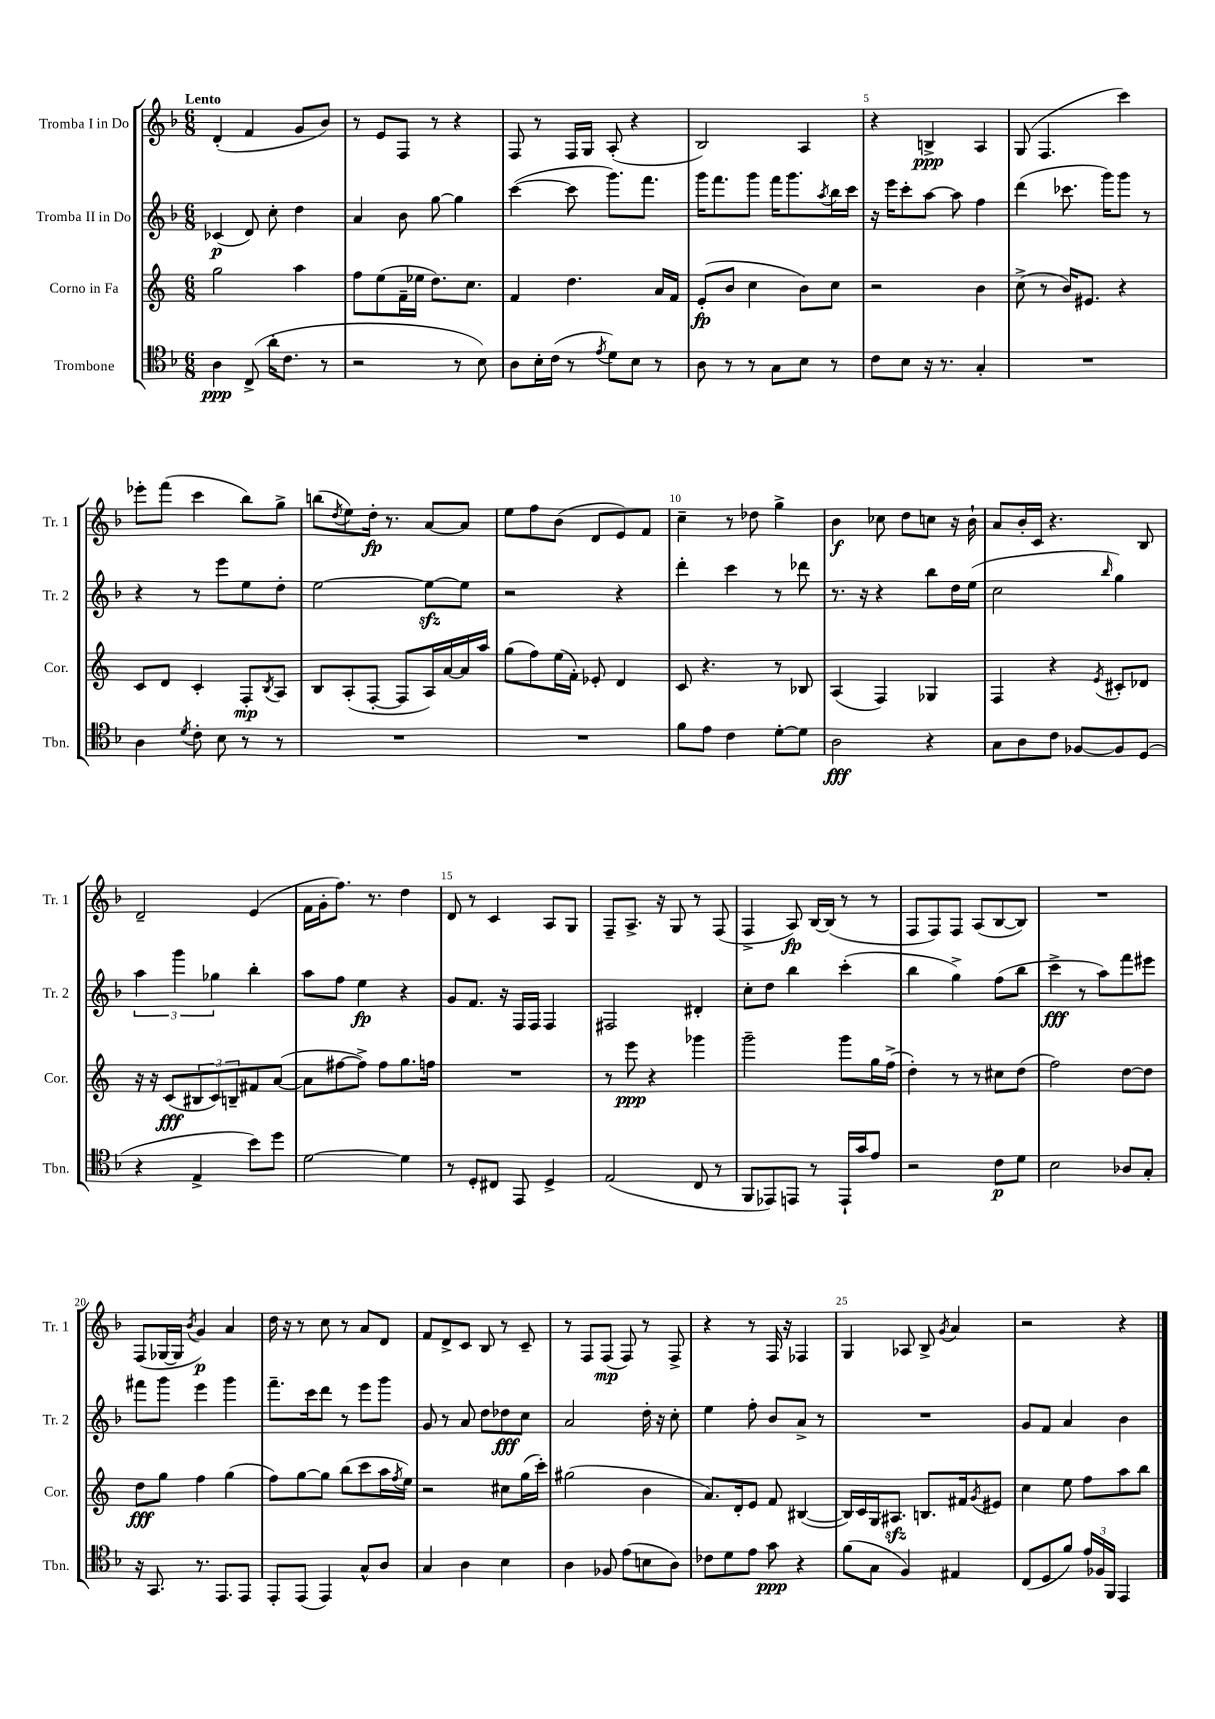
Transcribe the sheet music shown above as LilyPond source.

<<
\new StaffGroup <<
\new Staff = "s0" \with { instrumentName = "Tromba I in Do" shortInstrumentName = "Tr. 1" } {
    \clef treble \key f \major \numericTimeSignature \time 6/8 \tempo "Lento"
    d'4-.( f'4 g'8 bes'8) |
    r8 e'8 f8 r8 r4 |
    f8 r8 f16 g16 a8-.( r4 |
    bes2) a4 |
    r4 b4->\ppp a4 |
    g8( f4. c'''4) |
    ees'''8-. f'''8( c'''4 bes''8) g''8-> |
    b''8( \acciaccatura { d''8 } e''8) d''16-.\fp r8. a'8~ a'8 |
    e''8 f''8 bes'8( d'8 e'8) f'8 |
    c''4-- r8 des''8 g''4-> |
    bes'4\f ces''8 d''8 c''8 r16 bes'16-! |
    a'8 bes'16-. c'16 r4. bes8 |
    d'2-- e'4( |
    f'16 g'16-. f''8.) r8. d''4 |
    d'8 r8 c'4 a8 g8 |
    f8-- a8.-> r16 g8 r8 f8( |
    f4-> a8\fp) bes16~ bes16( r8 r8 |
    f8 f8) f8 a8( bes8~ bes8) |
    R2. |
    f8( ges16~ ges16 \acciaccatura { bes'8 } g'4\p) a'4 |
    d''16 r16 r8 c''8 r8 a'8 d'8 |
    f'8 d'8-> c'8 bes8 r8 c'8-- |
    r8 f8 f8\mp( f8) r8 f8-> |
    r4 r8 f16 r16 fes4 |
    g4 aes8 bes8-> \acciaccatura { g'8 } a'4 |
    r2 r4 \bar "|." |
}
\new Staff = "s1" \with { instrumentName = "Tromba II in Do" shortInstrumentName = "Tr. 2" } {
    \clef treble \key f \major \numericTimeSignature \time 6/8
    ces'4\p( d'8) c''8-. d''4 |
    a'4 bes'8 g''8~ g''4 |
    c'''4~( c'''8 g'''8.) f'''8. |
    g'''16 f'''8. g'''8 f'''16 g'''8. \acciaccatura { a''8 } bes''16 c'''16 |
    r16 e'''16 c'''8-. a''8~ a''8 f''4 |
    d'''4( ces'''8. g'''16) g'''8 r8 |
    r4 r8 e'''8 e''8 d''8-. |
    e''2~ e''8~\sfz e''8 |
    r2 r4 |
    d'''4-. c'''4 r8 des'''8 |
    r8. r16 r4 bes''8 d''16 e''16( |
    c''2 \grace { bes''16 } g''4) |
    \tuplet 3/2 { a''4 g'''4 ges''4 } bes''4-. |
    a''8 f''8 e''4\fp r4 |
    g'8 f'8. r16 f16 f16 f4 |
    fis2 dis'4-. |
    c''8-. d''8 bes''4 c'''4-.( |
    bes''4 g''4->) f''8( bes''8 |
    c'''4->\fff r8 a''8) f'''8 eis'''8 |
    fis'''8 g'''8 e'''4 g'''4 |
    f'''8.-- c'''16 d'''8 r8 e'''8 g'''8 |
    g'8 r8 a'8 d''8 des''8\fff c''8 |
    a'2 d''16-. r16 c''8-. |
    e''4 f''8-. bes'8 a'8-> r8 |
    R2. |
    g'8 f'8 a'4 bes'4 \bar "|." |
}
\new Staff = "s2" \with { instrumentName = "Corno in Fa" shortInstrumentName = "Cor." } {
    \clef treble \key c \major \numericTimeSignature \time 6/8
    g''2 a''4 |
    f''8 e''8( f'16-- ees''16 d''8.) c''8. |
    f'4 d''4. a'16 f'16 |
    e'8-.\fp( b'8 c''4 b'8) c''8 |
    r2 b'4 |
    c''8->( r8 b'16) eis'8. r4 |
    c'8 d'8 c'4-. f8-.\mp \acciaccatura { b8 } a8 |
    b8 a8-.( f8~-. f8 a16) a'16~ a'16 a''16 |
    g''8( f''8) e''16( f'16-.) ees'8-. d'4 |
    c'8 r4. r8 bes8 |
    a4( f4) ges4 |
    f4 r4 \acciaccatura { e'8 } cis'8-. des'8 |
    r16 r16 c'8\fff( \tuplet 3/2 { bis8 c'8) b8-- } fis'8 a'8~( |
    a'8 fis''8~ fis''8->) fis''8 g''8. f''16 |
    R2. |
    r8 e'''8\ppp r4 ges'''4 |
    g'''2-- g'''8 g''16 f''16->( |
    d''4-.) r8 r8 cis''8 d''8( |
    f''2) d''8~ d''8 |
    d''8\fff g''8 f''4 g''4( |
    f''8) g''8~ g''8 b''8( c'''8 a''16 \acciaccatura { f''8 } e''16) |
    r2 cis''8 g''16( c'''16-.) |
    gis''2( b'4 |
    a'8.) d'16-. e'8 f'8 bis4~( |
    bis16) c'16 g16 ais8.\sfz b8. fis'16 \acciaccatura { g'8 } eis'8 |
    c''4 e''8 f''8 a''8 b''8 \bar "|." |
}
\new Staff = "s3" \with { instrumentName = "Trombone" shortInstrumentName = "Tbn." } {
    \clef tenor \key f \major \numericTimeSignature \time 6/8
    a4\ppp c8->( a'16-. c'8. r8 |
    r2 r8 bes8) |
    a8 bes16-. c'16( r8 \acciaccatura { e'8 } d'8) bes8 r8 |
    a8 r8 r8 g8 bes8 r8 |
    c'8 bes8 r16 r8. g4-. |
    R2. |
    a4 \acciaccatura { d'8 } c'8-. bes8 r8 r8 |
    R2. |
    R2. |
    f'8 e'8 c'4 d'8~-. d'8 |
    a2\fff r4 |
    g8 a8 c'8 fes8~ fes8 d8( |
    r4 e4-> bes'8) d''8 |
    d'2~ d'4 |
    r8 d8-. cis8 e,8 d4-> |
    e2( c8 r8 |
    f,8 ees,8) e,8 r8 e,16-! g'16 e'8 |
    r2 c'8\p d'8 |
    bes2 aes8 g8-. |
    r16 g,8. r8. e,8. e,8 |
    e,8-. e,8( e,4) g8-^ a8 |
    g4 a4 bes4 |
    a4 fes8 e'8( b8 a8) |
    ces'8 d'8 e'8 g'8\ppp r4 |
    f'8( g8 f4) eis4 |
    c8( d8 f'8) \tuplet 3/2 { e'16 fes16 f,16 } e,4 \bar "|." |
}
>>
>>
\layout { \context { \Score \override BarNumber.break-visibility = ##(#f #t #t) barNumberVisibility = #(every-nth-bar-number-visible 5) } }
